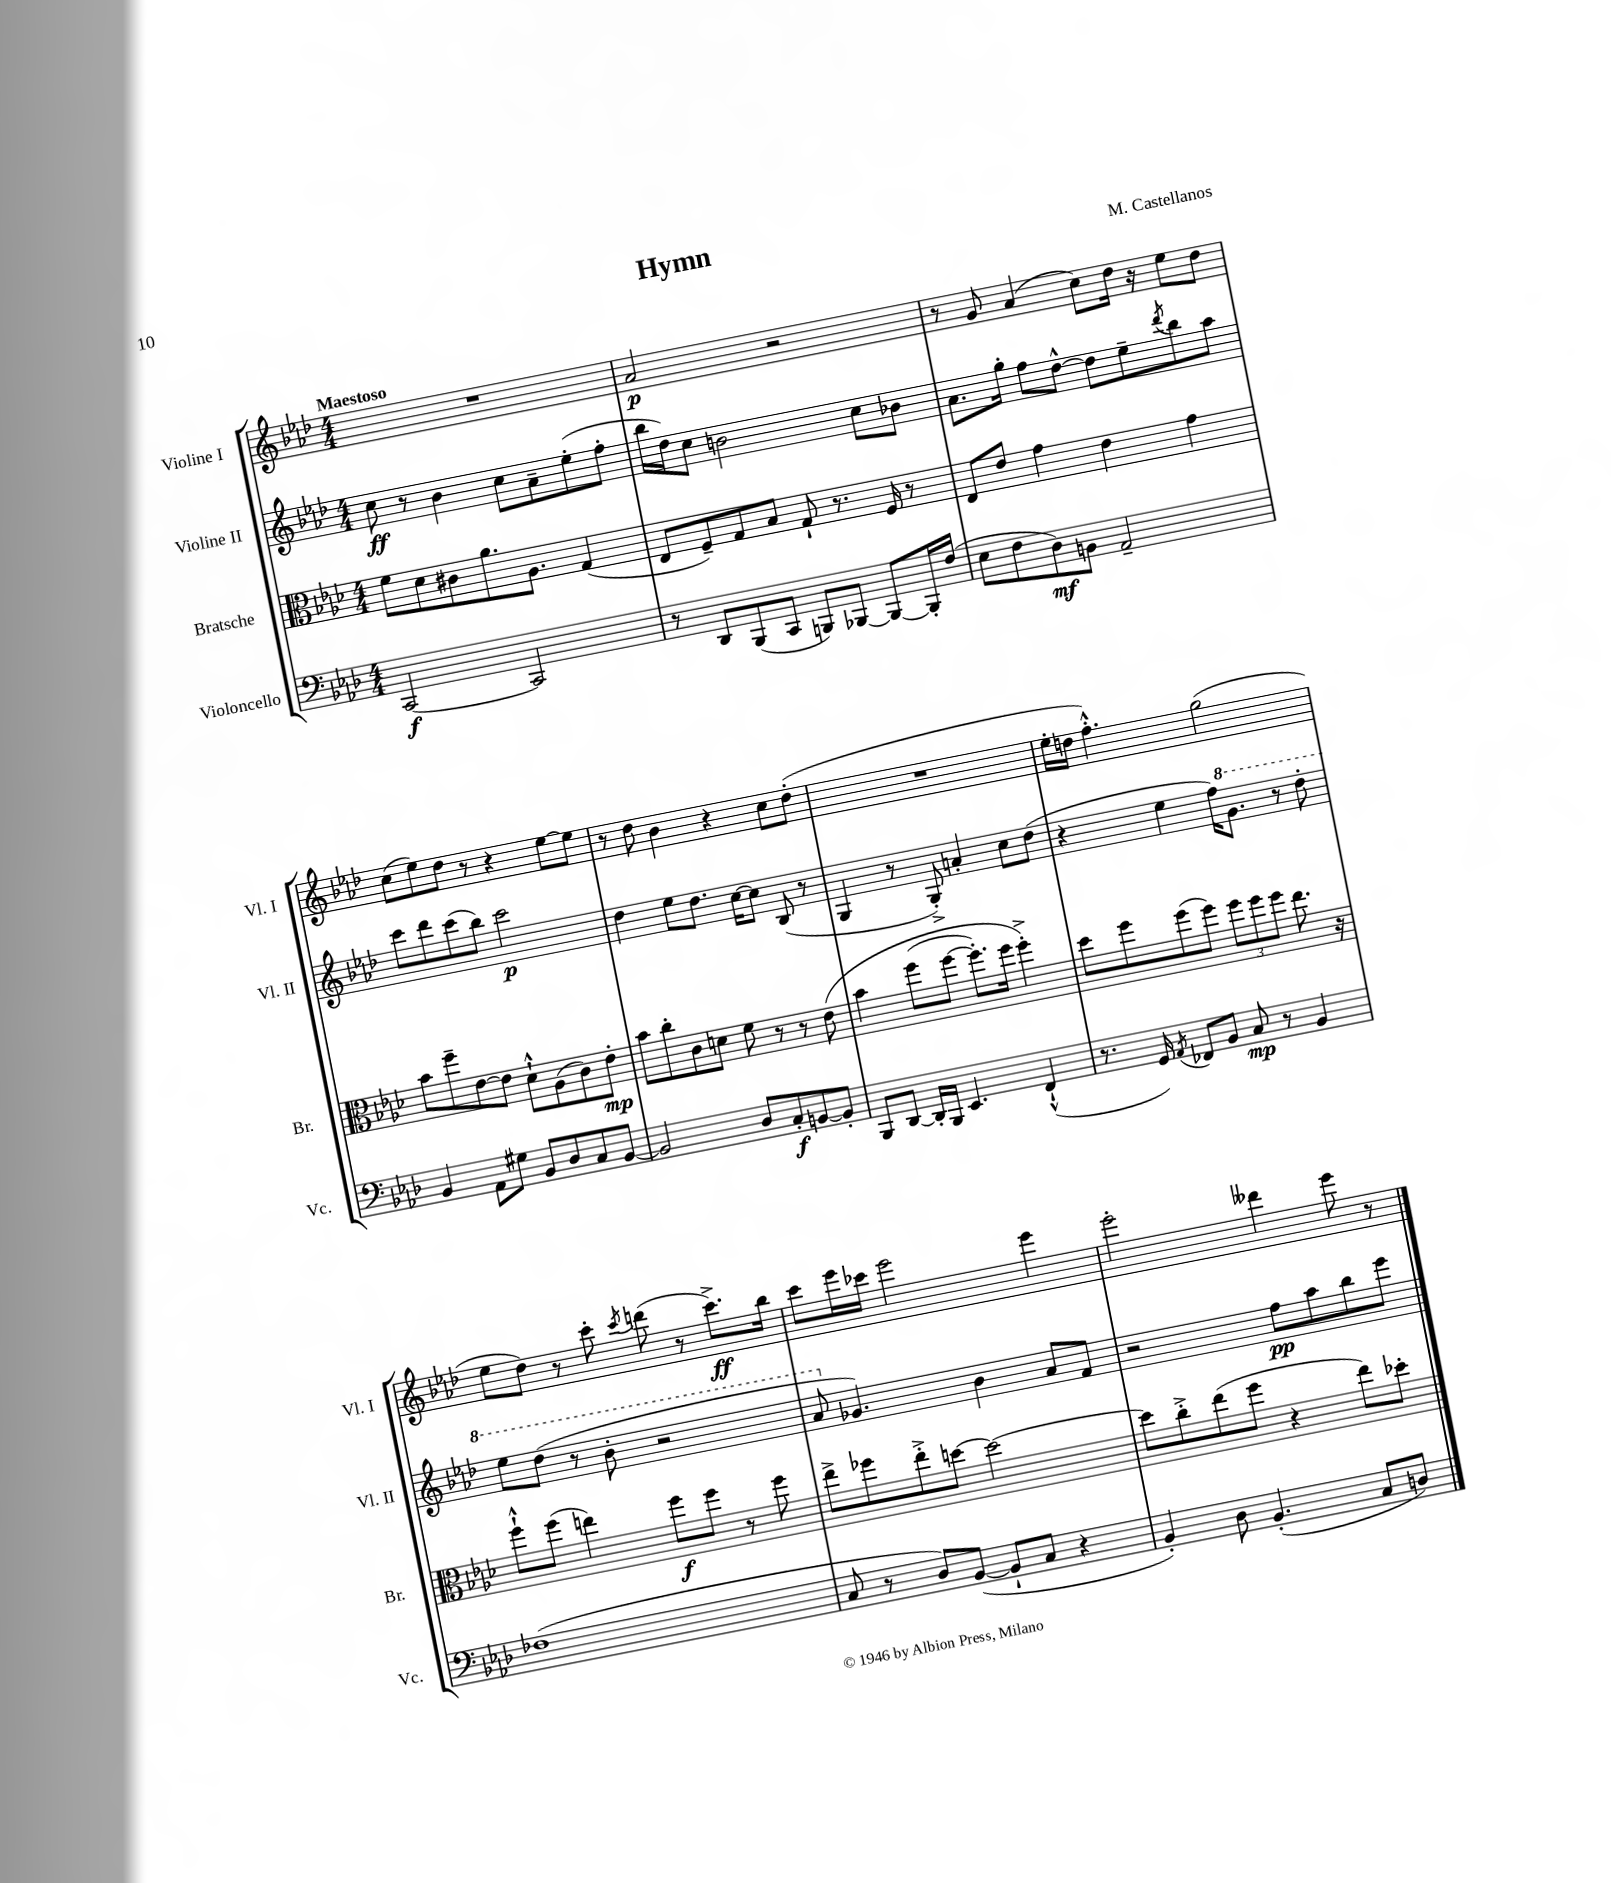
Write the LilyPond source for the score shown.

\header { title = "Hymn" composer = "M. Castellanos" }
<<
\new StaffGroup <<
\new Staff = "s0" \with { instrumentName = "Violine I" shortInstrumentName = "Vl. I" } {
    \clef treble \key aes \major \numericTimeSignature \time 4/4 \tempo "Maestoso"
    R1 |
    aes'2\p r2 |
    r8 g'8 aes'4( c''8) des''16 r16 ees''8 des''8 |
    c''8( ees''8) des''8 r8 r4 ees''8~ ees''8 |
    r8 des''8 bes'4 r4 c''8 des''8-.( |
    R1 |
    ees''16-. d''16 f''4.-.-^) g''2( |
    ees''8 des''8) r8 c'''8-. \acciaccatura { c'''8 } d'''8( r8 c'''8.->\ff) bes''16 |
    c'''8 ees'''16 ces'''16 ees'''2 ees'''4 |
    ees'''2-. deses'''4 ees'''8 r8 \bar "|." |
}
\new Staff = "s1" \with { instrumentName = "Violine II" shortInstrumentName = "Vl. II" } {
    \clef treble \key aes \major \numericTimeSignature \time 4/4
    c''8\ff r8 bes'4 c''8 aes'8-- ees''8-.( f''8-. |
    bes''16 des''16) c''8 b'2 c''8 bes'8 |
    aes'8. g''16-. f''8 des''8~-^ des''8 ees''8-- \acciaccatura { des'''8 } bes''8 aes''8 |
    c'''8 des'''8 c'''8( bes''8) c'''2\p |
    des''4 ees''8 des''8. c''16~ c''8 bes8( r8 |
    g4 r8 g8-.->) a'4-. c''8 des''8( |
    r4 ees''4 f''16) \ottava #1 g''8. r8 des'''8-. |
    ees'''8 des'''8( r8 bes''8-. r2 |
    aes''8 \ottava #0 ges'4.) bes'4 aes'8 f'8 |
    r2 f''8\pp aes''8 bes''8 ees'''8 \bar "|." |
}
\new Staff = "s2" \with { instrumentName = "Bratsche" shortInstrumentName = "Br." } {
    \clef alto \key aes \major \numericTimeSignature \time 4/4
    f'8 des'8 cis'8 aes'8. aes8. g4( |
    ees8 f8--) g8 bes8 g8-! r8. f16 r8 |
    ees8 ees'8 g'4 ees'4 g'4 |
    bes'8 f''8-- ees'8~ ees'8 des'8-!-^ aes8( c'8) ees'8-.\mp |
    bes'8 c''8-. c'8 d'8 f'8 r8 r8 ees'8\( |
    bes'4 f''8( f''8~ f''8.-.) f''16 f''4-.->\) |
    des''8 f''8 f''8( f''8) \tuplet 3/2 { f''8 f''8 f''8 } ees''8. r16 |
    f''8-!-^ f''8( e''4) f''8\f f''8 r8 f''8 |
    ees''8-> fes''8 ees''8-.-> d''8~ d''2~ |
    d''8 c''8-.-> ees''8( f''8 r4 ees''8) des''8-. \bar "|." |
}
\new Staff = "s3" \with { instrumentName = "Violoncello" shortInstrumentName = "Vc." } {
    \clef bass \key aes \major \numericTimeSignature \time 4/4
    c,2~\f c,2 |
    r8 des,8 bes,,8( c,8 b,,8) bes,,8~ bes,,8~ bes,,16-. f16( |
    ees8 f8 des8\mf) b,8 aes,2-- |
    bes,4 aes,8 gis8 bes,8 des8 c8 bes,8~ |
    bes,2 des8 c8-.\f b,8~ b,8-. |
    bes,,8 des,8~ des,16-. bes,,16 ees,4. f,4-!-^( |
    r8. g,16) \acciaccatura { aes,8 } fes,8 bes,8 c8\mp r8 bes,4 |
    fes1( |
    c8 r8 des8) bes,8~( bes,8-! c8 r4 |
    bes,4-.) des8 bes,4.-.( c8 d8) \bar "|." |
}
>>
>>
\layout { \context { \Score \remove "Bar_number_engraver" } }
